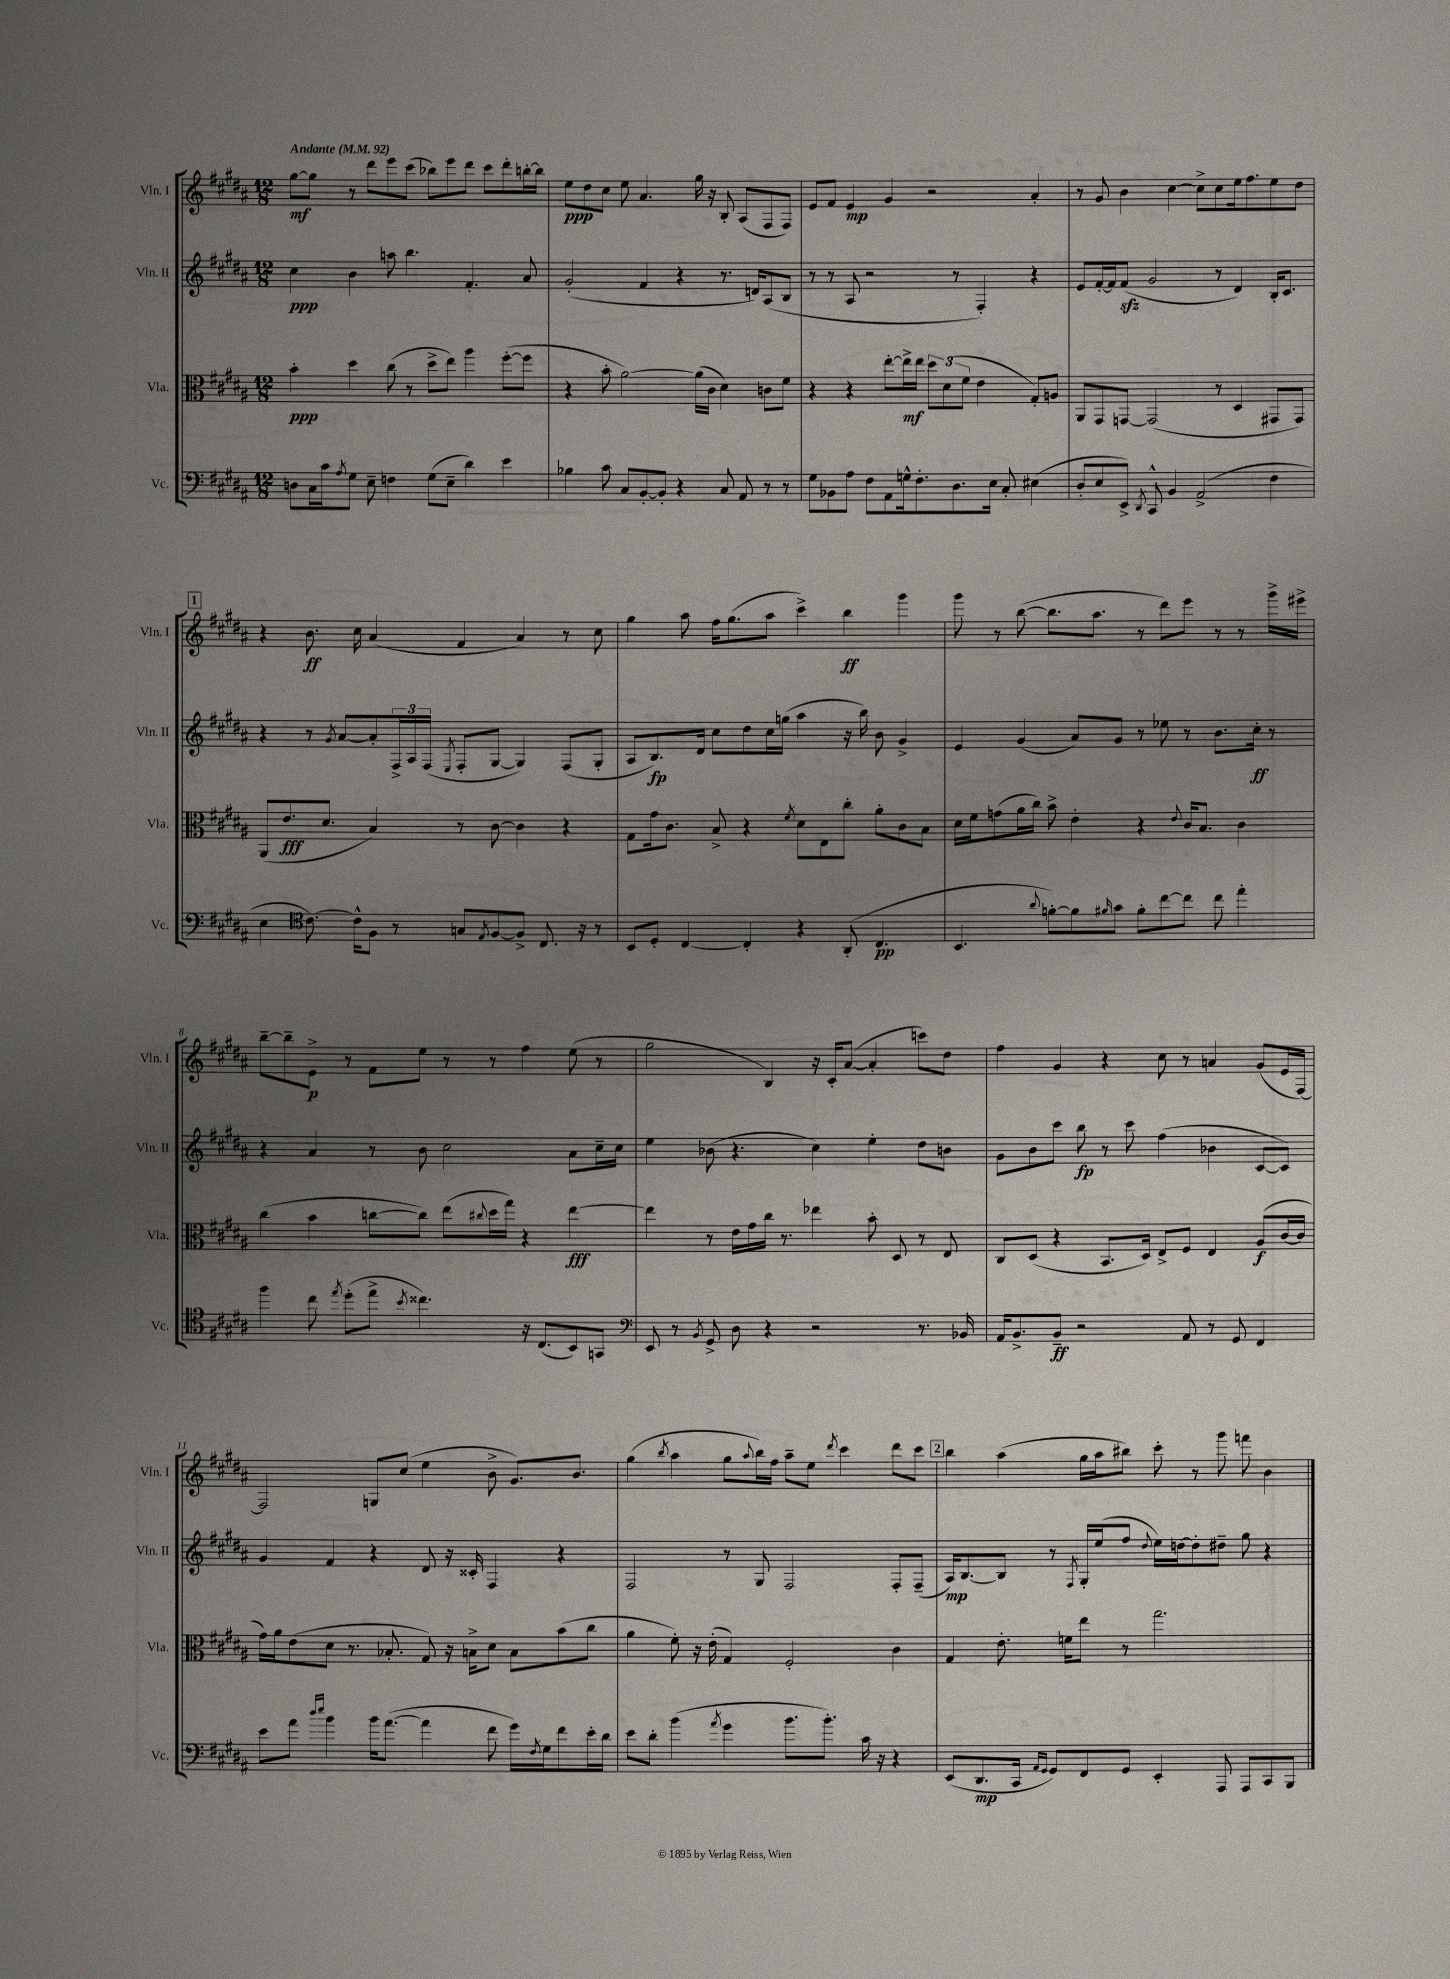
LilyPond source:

<<
\new StaffGroup <<
\new Staff = "s0" \with { instrumentName = "Vln. I" shortInstrumentName = "Vln. I" } {
    \clef treble \key b \major \numericTimeSignature \time 12/8 \tempo "Andante" 4 = 92
    gis''8~\mf gis''8 r8 dis'''8 e'''8 cis'''8( bes''8) e'''8 dis'''8 cis'''8 dis'''8-. b''16~-. b''16 |
    e''8\ppp dis''8 cis''8 e''8 ais'4. gis''16 r16 b8-. ais8( fis8 fis8) |
    e'8 fis'8 e'4\mp gis'4 r2 ais'4-. |
    r8 gis'8 b'4 cis''4~ cis''8-> cis''8 e''16 fis''8. e''8 dis''8 |
    \mark \markup { \box "1" } r4 b'8.\ff cis''16 ais'4( fis'4 ais'4) r8 cis''8 |
    gis''4 ais''8 fis''16 gis''8.( ais''8 cis'''4->) b''4\ff gis'''4 |
    gis'''8 r8 b''8~( b''8. ais''8. r8 dis'''8) e'''8 r8 r8 gis'''16-> eis'''16-> |
    b''8~-- b''8-- e'8->\p r8 fis'8 e''8 r8 r8 fis''4 e''8( r8 |
    gis''2 b4) r16 cis'16-. ais'8~( ais'4-. c'''8) dis''8 |
    fis''4 gis'4 r4 cis''8 r8 a'4 gis'8( e'16 fis16~) |
    fis2 g8 cis''8( e''4 b'8-> gis'8.) b'8. |
    gis''4( \acciaccatura { b''8 } ais''4 gis''8 \appoggiatura { ais''8 } b''16) fis''16 ais''8-- e''8 \acciaccatura { dis'''8 } cis'''4 dis'''8 cis'''8 |
    \mark \markup { \box "2" } b''4 ais''4( gis''16 ais''16 bis''8) cis'''8-. r8 gis'''8 f'''8 b'4 \bar "|." |
}
\new Staff = "s1" \with { instrumentName = "Vln. II" shortInstrumentName = "Vln. II" } {
    \clef treble \key b \major \numericTimeSignature \time 12/8
    cis''4\ppp b'4 a''8 b''4. fis'4.-. ais'8 |
    gis'2-.( fis'4 r4 r8. d'16) ais8( b8 |
    r8 r8 ais8 r2 r8 fis4-.) r4 |
    e'8 fis'16~-. fis'16 fis'8\sfz( gis'2 r8 dis'4) b16-. cis'8. |
    \mark \markup { \box "1" } r4 r8 \acciaccatura { gis'8 } ais'8~ ais'8-. \tuplet 3/2 { fis16-> ais16 fis16( } \acciaccatura { e8 } fis8-. gis8~ gis4) fis8( gis8-. |
    ais8 b8.\fp) dis'16 cis''8 dis''8 cis''16 g''16( ais''4 r16 b''16) b'8 gis'4-> |
    e'4 gis'4( ais'8) gis'8 r8 ees''8 r8 b'8. cis''16-.\ff r8 |
    r4 ais'4 r8 b'8 cis''2 ais'8 cis''16-- cis''16 |
    e''4 bes'8( r4. cis''4) e''4-. dis''8 b'8 |
    gis'8 b'8 cis'''8 b''8\fp r8 cis'''8 fis''4( bes'4 cis'8~ cis'8) |
    gis'4 fis'4 r4 dis'8 r16 cisis'16-. fis4 r4 |
    fis2 r8 gis8 fis2 fis8-. fis8--( |
    \mark \markup { \box "2" } ais16\mp) b8.~ b8 r8 \acciaccatura { fis8 } gis16-. e''16( fis''8 \appoggiatura { dis''8 } e''16) d''16~ d''8-. dis''8-- gis''8 r4 \bar "|." |
}
\new Staff = "s2" \with { instrumentName = "Vla." shortInstrumentName = "Vla." } {
    \clef alto \key b \major \numericTimeSignature \time 12/8
    b'4-.\ppp dis''4 cis''8( r8 dis''8-> e''8) ais''4 fis''8~-.( fis''8 |
    r4 b'8-. ais'2~) ais'16( cis'16 dis'4) c'8 fis'8 |
    r4 r4 e''8~-. e''16->\mf e''16 \tuplet 3/2 { dis''8 dis'8( fis'8 } e'4 gis8-.) a8 |
    ais,8 gis,8 g,8~ g,2( r8 dis4 gis,8 gis,8) |
    \mark \markup { \box "1" } ais,8( e'8.\fff dis'8. b4) r8 cis'8~ cis'4 r4 |
    gis8 gis'16 cis'8. b8-> r4 \acciaccatura { fis'8 } dis'8 e8 cis''8-. ais'8-. cis'8 b8 |
    dis'16 fis'16 g'8( ais'16 cis''16) b'8-> e'4-. r4 \appoggiatura { e'8 } cis'16 b8. cis'4 |
    cis''4( b'4 c''8~ c''8) e''8( \appoggiatura { cis''8 } dis''16 gis''16) r4 e''4~\fff |
    e''4 r8 e'16 gis'16 cis''16 r8. ees''4 b'8-. dis8 r8 e8 |
    cis8 dis8( r4 b,8. dis16) e8-> fis8 e4 ais8\f( cis'16~ cis'16 |
    gis'16) ais'16 e'8( dis'8 r8. bes8.-. gis8) r16 b16-> dis'8 b8 b'8( cis''8 |
    ais'4 fis'8-.) r16 e'16-.( gis4) fis2-. cis'4 |
    \mark \markup { \box "2" } gis4 e'8.-. f'16 e''8 r8 gis''2. \bar "|." |
}
\new Staff = "s3" \with { instrumentName = "Vc." shortInstrumentName = "Vc." } {
    \clef bass \key b \major \numericTimeSignature \time 12/8
    d8 cis16 cis'16 \acciaccatura { ais8 } gis8 e8-- f4 gis8( e8-- dis'4) e'4 |
    bes4 cis'8 cis8 b,8~-. b,8-. r4 cis8 ais,8 r8 r8 |
    gis8 bes,8 ais8 fis8 ais,8 g16-^ fis8.-. dis8. e16 cis8-. eis4( |
    dis8-. e8 e,8->) \acciaccatura { dis,8 } cis,8-^ b,4 ais,2->( fis4 |
    \mark \markup { \box "1" } e4 \clef tenor cis'8.~) cis'16-^ fis8 r8 g8 \acciaccatura { e8 } fis8~ fis8-> cis8. r16 r8 |
    b,8 dis8-. cis4~ cis4-. r4 ais,8-.( cis4.\pp |
    b,4. \appoggiatura { ais'8 } f'8~-.) f'8 \grace { fis'16 } gis'8 fis'8-. cis''8~ cis''8 cis''8 e''4-. |
    fis''4 cis''8 \acciaccatura { e''8 } dis''8-.( e''8-> \acciaccatura { b'8 } cisis''4.) r16 cis8.( b,8) g,8 |
    \clef bass e,8 r8 \acciaccatura { b,8 } gis,8-> dis8 r4 r2 r8. bes,16 |
    ais,16 b,8.-> b,8--\ff r2 ais,8 r8 gis,8 fis,4 |
    e'8 ais'8 \grace { dis''16 e''16 } b'4 b'16 ais'8.~( ais'4 fis'8 gis'16) \acciaccatura { fis8 } gis16 fis'8 e'16-. dis'16 |
    e'8 dis'8-. b'4( \acciaccatura { ais'8 } gis'4 b'8. b'8.-.) cis'16 r16 r4 |
    \mark \markup { \box "2" } e,8( dis,8.\mp cis,16 \grace { ais,16 gis,16 } gis,8) fis,8 gis,8 e,4-. ais,,8 ais,,8 cis,8 b,,8 \bar "|." |
}
>>
>>
